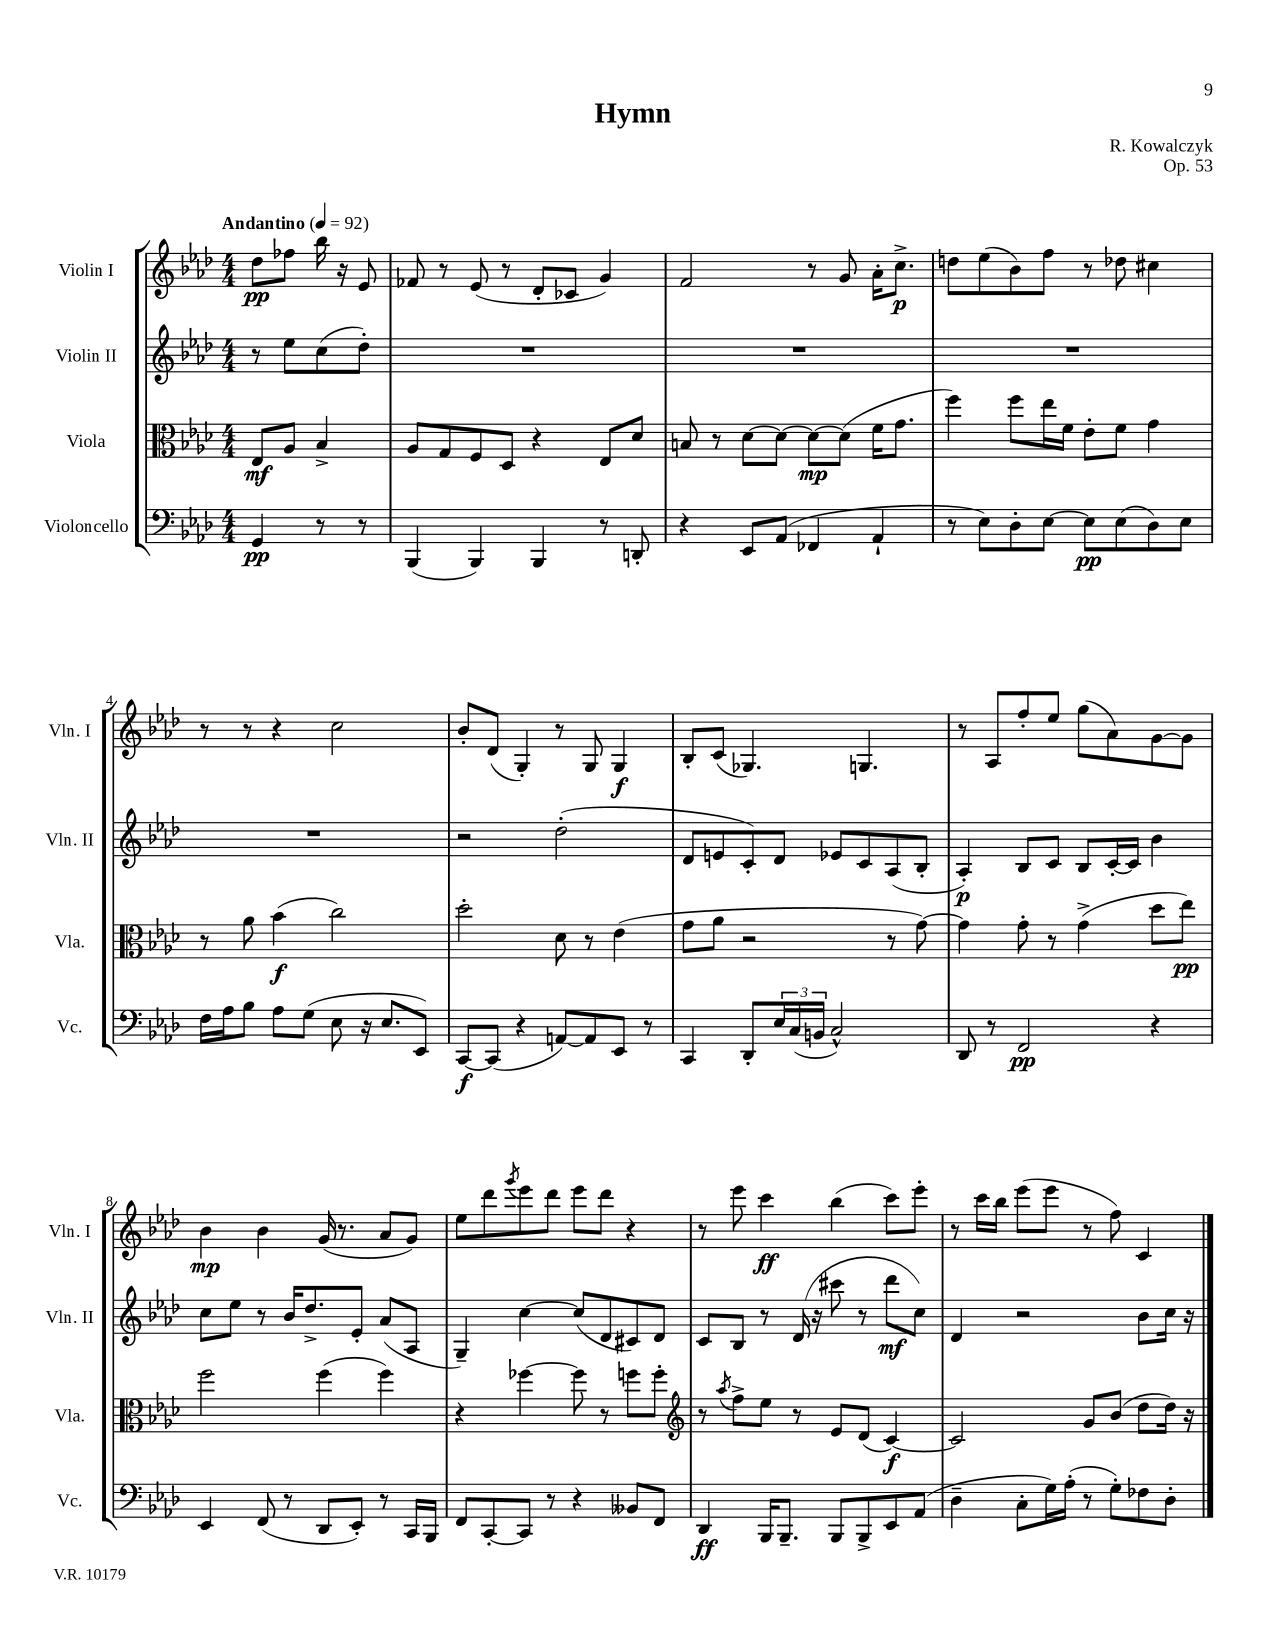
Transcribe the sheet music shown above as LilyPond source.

\header { title = "Hymn" composer = "R. Kowalczyk" opus = "Op. 53" }
<<
\new StaffGroup <<
\new Staff = "s0" \with { instrumentName = "Violin I" shortInstrumentName = "Vln. I" } {
    \clef treble \key aes \major \numericTimeSignature \time 4/4 \partial 2 \tempo "Andantino" 4 = 92
    des''8\pp fes''8 bes''16 r16 ees'8 |
    fes'8 r8 ees'8( r8 des'8-. ces'8 g'4) |
    f'2 r8 g'8 aes'16-. c''8.->\p |
    d''8 ees''8( bes'8) f''8 r8 des''8 cis''4 |
    r8 r8 r4 c''2 |
    bes'8-. des'8( g4-.) r8 g8 g4\f |
    bes8-. c'8( ges4.) g4. |
    r8 aes8 f''8-. ees''8 g''8( aes'8) g'8~ g'8 |
    bes'4\mp bes'4 g'16( r8. aes'8 g'8) |
    ees''8 des'''8 \acciaccatura { g'''8 } ees'''8 des'''8 ees'''8 des'''8 r4 |
    r8 ees'''8 c'''4\ff bes''4( c'''8) ees'''8-. |
    r8 c'''16 bes''16 ees'''8( ees'''8 r8 f''8) c'4 \bar "|." |
}
\new Staff = "s1" \with { instrumentName = "Violin II" shortInstrumentName = "Vln. II" } {
    \clef treble \key aes \major \numericTimeSignature \time 4/4 \partial 2
    r8 ees''8 c''8( des''8-.) |
    R1 |
    R1 |
    R1 |
    R1 |
    r2 des''2-.( |
    des'8 e'8 c'8-.) des'8 ees'8 c'8 aes8( bes8-. |
    aes4-.\p) bes8 c'8 bes8 c'16~-. c'16 bes'4 |
    c''8 ees''8 r8 bes'16 des''8.-> ees'8-. aes'8( aes8 |
    g4--) c''4~ c''8( des'8 cis'8) des'8 |
    c'8 bes8 r8 des'16( r16 cis'''8 r8 des'''8\mf c''8) |
    des'4 r2 bes'8 c''16 r16 \bar "|." |
}
\new Staff = "s2" \with { instrumentName = "Viola" shortInstrumentName = "Vla." } {
    \clef alto \key aes \major \numericTimeSignature \time 4/4 \partial 2
    ees8\mf aes8 bes4-> |
    aes8 g8 f8 des8 r4 ees8 des'8 |
    b8 r8 des'8~ des'8~ des'8~\mp des'8( f'16 g'8. |
    f''4) f''8 ees''16 f'16 ees'8-. f'8 g'4 |
    r8 aes'8 bes'4\f( c''2) |
    des''2-. des'8 r8 ees'4( |
    g'8 aes'8 r2 r8 g'8~) |
    g'4 g'8-. r8 g'4->( des''8 ees''8\pp) |
    f''2 f''4( f''4) |
    r4 fes''4~ fes''8 r8 f''8 f''8-. |
    \clef treble r8 \acciaccatura { aes''8 } f''8-> ees''8 r8 ees'8 des'8( c'4~\f) |
    c'2 g'8 bes'8( des''8 des''16) r16 \bar "|." |
}
\new Staff = "s3" \with { instrumentName = "Violoncello" shortInstrumentName = "Vc." } {
    \clef bass \key aes \major \numericTimeSignature \time 4/4 \partial 2
    g,4\pp r8 r8 |
    bes,,4( bes,,4) bes,,4 r8 d,8-. |
    r4 ees,8 aes,8( fes,4 aes,4-! |
    r8 ees8) des8-. ees8~ ees8\pp ees8( des8) ees8 |
    f16 aes16 bes8 aes8 g8( ees8 r16 ees8. ees,8) |
    c,8~\f c,8( r4 a,8~) a,8 ees,8 r8 |
    c,4 des,8-. \tuplet 3/2 { ees16 c16( b,16 } c2-^) |
    des,8 r8 f,2\pp r4 |
    ees,4 f,8( r8 des,8 ees,8-.) r8 c,16 bes,,16 |
    f,8 c,8~-. c,8 r8 r4 beses,8 f,8 |
    des,4\ff bes,,16 bes,,8.-- bes,,8 bes,,8-> ees,8 aes,8( |
    des4-- c8-. g16) aes16-.( r8 g8-.) fes8 des8-. \bar "|." |
}
>>
>>
